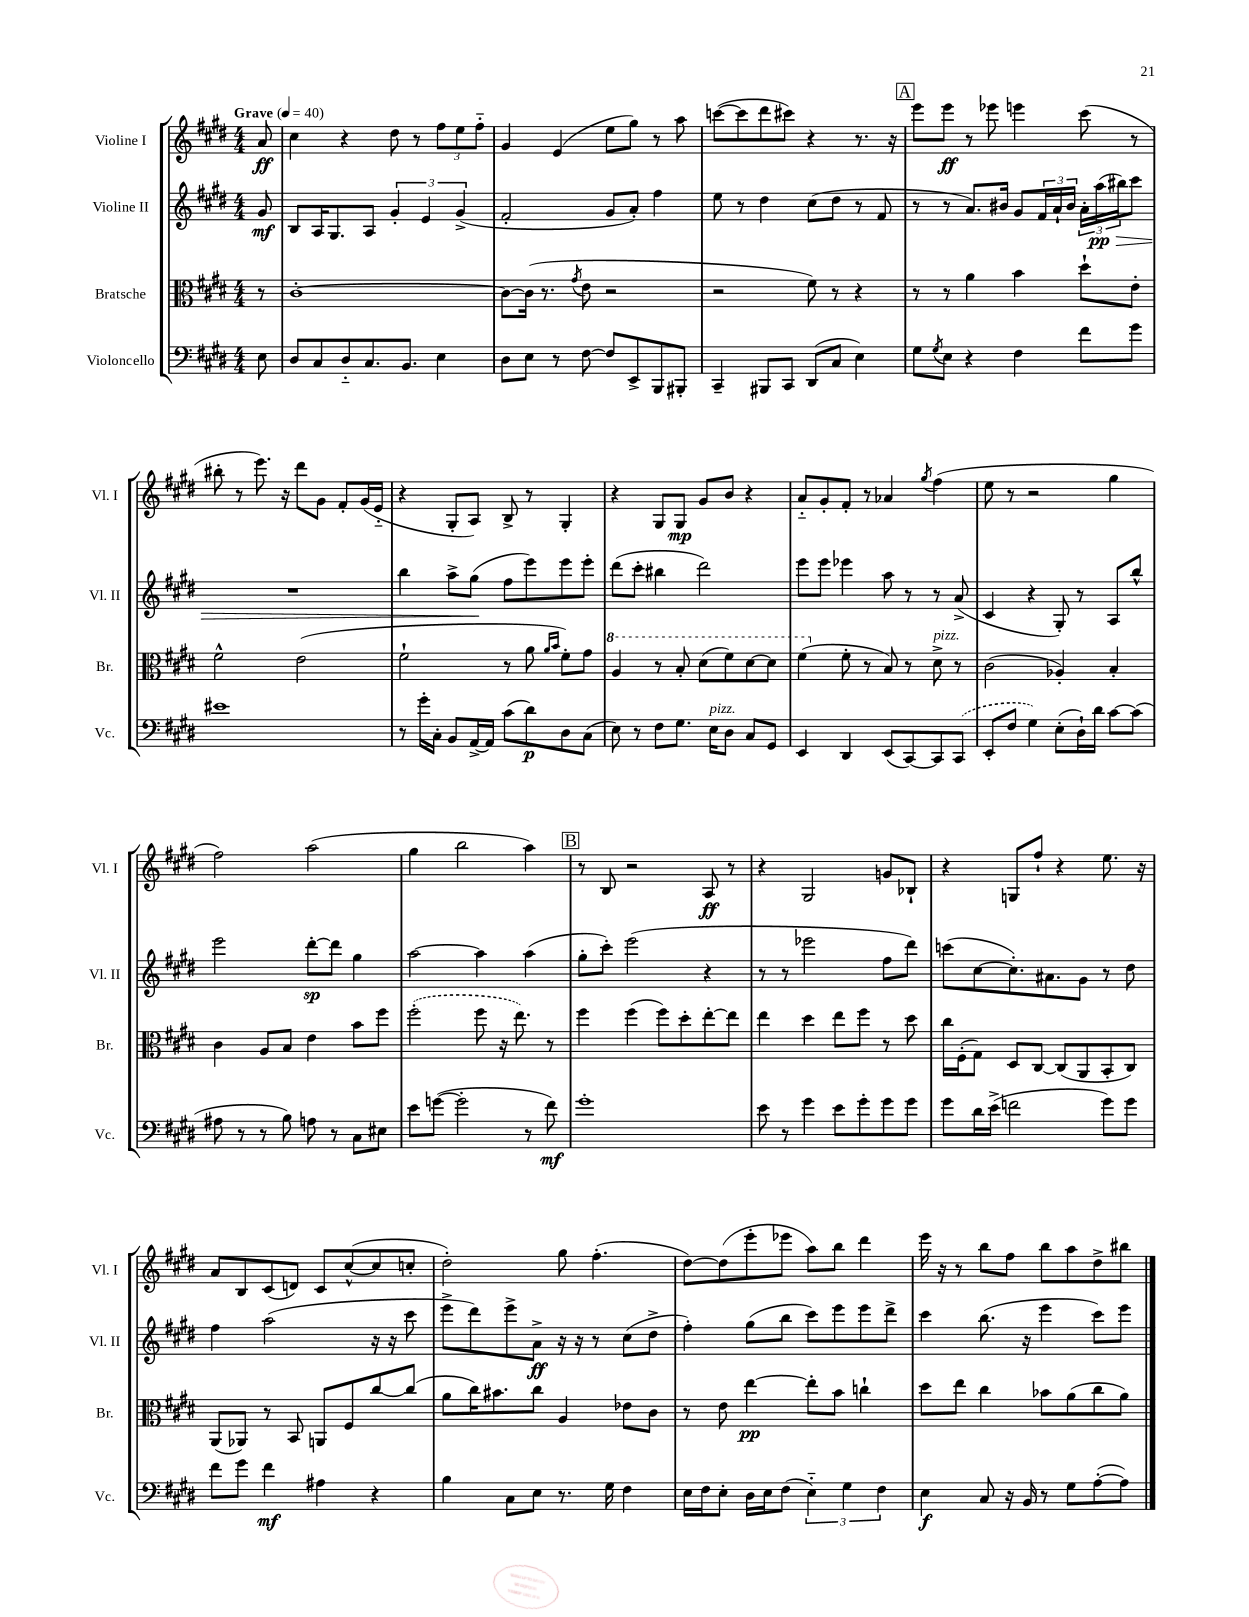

**kern	**kern	**kern	**kern
*staff4	*staff3	*staff2	*staff1
*clefF4	*clefC3	*clefG2	*clefG2
*k[f#c#g#d#]	*k[f#c#g#d#]	*k[f#c#g#d#]	*k[f#c#g#d#]
*M4/4	*M4/4	*M4/4	*M4/4
*MM40	*MM40	*MM40	*MM40
8E\	8r	8g#/	8a/
=	=	=	=
8D#/L	[1c#'	8B/L	4cc#\
8C#/	.	16A/K	.
.	.	8.G#/	.
8D#'~/	.	.	4r
8.C#/	.	8A/J	.
.	.	6g#'/	8dd#\
8.BB/J	.	.	.
.	.	.	8r
.	.	6e/	.
4E\	.	.	12ff#\L
.	.	(6g#^/	12ee\
.	.	.	12ff#'~\J
=	=	=	=
8D#\L	8c#\_L	2f#'/	4g#/
8E\J	(16c#\]Jk	.	.
.	8.r	.	.
8r	.	.	(4e/
.	8qg#/	.	.
[8F#\	8e\	.	.
8F#/]L	2r	8g#/L	8ee\L
8EE^/	.	8a'/J)	8gg#\J)
8BBB/	.	4ff#\	8r
8BBB#'/J	.	.	8aa\
=	=	=	=
4CC#~/	2r	8ee\	([8ccc\L
.	.	8r	8ccc\]
8BBB#/L	.	4dd#\	8ddd#\
8CC#/J	.	.	8ccc#\J)
(8DD#/L	8f#\)	(8cc#\L	4r
8C#/J	8r	8dd#\J	.
4E\)	4r	8r	8.r
.	.	8f#/	.
.	.	.	16r
=	=	=	=
8G#\L	8r	8r	8eee\L
8qG#/	.	.	.
8E\J	8r	8r	8eee\J
4r	4a\	8.a/L)	8r
.	.	.	8eee-\
.	.	16b#/Jk	.
4F#\	4b\	8g#/L	4eee\
.	.	24f#/L	.
.	.	24a`/	.
.	.	24b#/JJ	.
8f#\L	8dd#`\L	24a'\LL	(8ccc#\
.	.	(24aa\	.
.	.	24bb#\J)	.
8g#\J	8e'\J	8ccc#\J	8r
=	=	=	=
1e#	2f#^^\	1r	8bb#'\
.	.	.	8r
.	.	.	8.eee\)
.	.	.	16r
.	(2e\	.	8ddd#\L
.	.	.	8g#\J
.	.	.	8f#'/L
.	.	.	(16g#/L
.	.	.	16e'~/JJ
=	=	=	=
8r	2f#`\	4bb\	4r
16g#'\LL	.	.	.
16C#'\JJ	.	.	.
8BB/L	.	8aa^\L	8G#'/L
[16AA^/L	.	(8gg#\J	8A/J)
16AA/]JJ	.	.	.
(8c#\L	8r	8ff#\L	8B^/
8d#\)	8a\	8eee\)	8r
.	16qqa/LL	.	.
.	16qqb/JJ	.	.
8D#\	8f#'\L)	8eee\	4G#'/
(8C#\J	8g#\J	8eee'\J	.
=	=	=	=
8E\)	4a/	(8ddd#\L	4r
8r	.	8ccc#'\J	.
8F#\L	8r	4bb#\	8G#/L
8.G#\J	8b'/	.	8G#/J
.	(8dd#\L	2ddd#\)	8g#/L
16E\LK	.	.	.
8D#\J	8ff#\)	.	8b/J
8C#/L	[8dd#\	.	4r
8GG#/J	8dd#\]J	.	.
=	=	=	=
4EE/	(4ff#\	8eee\L	8a'~/L
.	.	8eee\J	8g#'/
4DD#/	8f#'\	4eee-\	8f#'/J
.	8r	.	8r
(8EE/L	8B/)	8aa\	4a-/
[8CC#/)	8r	8r	.
.	.	.	8qgg#/
8CC#/]	8d#^\	8r	(4ff#\
(8CC#/J	8r	(8a^/	.
=	=	=	=
8EE'/L	(2c#\	4c#/	8ee\
8F#/J	.	.	8r
4G#\)	.	4r	2r
(8E'\L	4A-'/)	8G#'/)	.
16D#`\L)	.	8r	.
16d#\JJ	.	.	.
[8c#\L	4B'/	8A/L	4gg#\
(8c#\]J	.	8bb^^/J	.
=	=	=	=
8A#\	4c#\	2eee\	2ff#\)
8r	.	.	.
8r	8A/L	.	.
8B\)	8B/J	.	.
8A\	4e\	[8ddd#'\L	(2aa\
8r	.	8ddd#\]J	.
8C#\L	8b\L	4gg#\	.
8E#\J	8ff#\J	.	.
=	=	=	=
8e\L	(2ff#'\	[2aa\	4gg#\
([8g\J	.	.	.
2g'\]	.	.	2bb\
.	8ff#\	4aa\]	.
.	16r	.	.
.	8.ee\)	.	.
8r	.	(4aa\	4aa\)
8f#\)	8r	.	.
=	=	=	=
1g#'	4ff#\	8gg#'\L	8r
.	.	8ccc#'\J)	8B/
.	(4ff#\	(2eee\	2r
.	8ff#\L)	.	.
.	8dd#'\	.	.
.	[8ee'\	4r	8A/
.	8ee\]J	.	8r
=	=	=	=
8e\	4ee\	8r	4r
8r	.	8r	.
4g#\	4dd#\	2eee-\	2G#/
8e\L	8ee\L	.	.
8g#'\	8ff#\J	.	.
8g#\	8r	8ff#\L	8g/L
8g#\J	8dd#\	8ddd#\J)	8B-`/J
=	=	=	=
8g#\L	16cc#\LL	(8ccc\L	4r
.	(16F#'\J	.	.
16d#\L	8G#\J)	[8cc#\	.
(16e^\JJ	.	.	.
2f\	8D#/L	8.cc#'\])	8G/L
.	[8C#/J	.	8ff#`/J
.	.	8.a#\	.
.	(8C#/]L	.	4r
.	8AA/	8g#\J	.
8g#\L)	8BB'/	8r	8.ee\
8g#\J	8C#/J)	8dd#\	.
.	.	.	16r
=	=	=	=
8f#\L	(8AA/L	4ff#\	8a/L
8g#\J	8AA-/J)	.	8B/
4f#\	8r	(2aa\	(8c#/
.	8BB/	.	8d/J)
4A#\	8AA/L	.	8c#/L
.	8F#/	.	([8cc#^^/
4r	[8cc#/	16r	8cc#/]
.	.	16r	.
.	(8cc#/]J	8ccc#\	8cc'/J
=	=	=	=
4B\	8a\L	8eee^\L	2dd#'\)
.	16cc#\K)	8ddd#\)	.
.	8.b#\	.	.
8C#\L	.	8eee^\	.
8E\J	8cc#\J	8a^\J	.
8.r	4A/	16r	8gg#\
.	.	16r	.
.	.	8r	(4.ff#'\
16G#\	.	.	.
4F#\	8e-\L	(8cc#\L	.
.	8c#\J	8dd#^\J	.
=	=	=	=
16E\LL	8r	4ff#'\)	[8dd#\L)
16F#\J	.	.	.
8E'\J	8e\	.	(8dd#\]
16D#\LL	[4ee\	(8gg#\L	8eee'\
16E\J	.	.	.
(8F#\J	.	8bb\J	8eee-\J
6E'~\)	8ee'\]L	8ccc#\L)	8aa\L)
.	8b\J	8eee\	8bb\J
6G#\	.	.	.
.	4cc`\	8eee\	4ddd#\
6F#\	.	.	.
.	.	8ddd#^\J	.
=	=	=	=
4E\	8dd#\L	4ccc#\	16eee\
.	.	.	16r
.	8ee\J	.	8r
8C#/	4cc#\	(8.bb\	8bb\L
16r	.	.	8ff#\J
16BB/	.	16r	.
8r	8b-\L	4eee\	8bb\L
8G#\L	(8a\	.	8aa\
([8A'\	8cc#\	8ccc#\L)	8dd#^\
8A\]J)	8a\J)	8eee\J	8bb#\J
==	==	==	==
*-	*-	*-	*-
